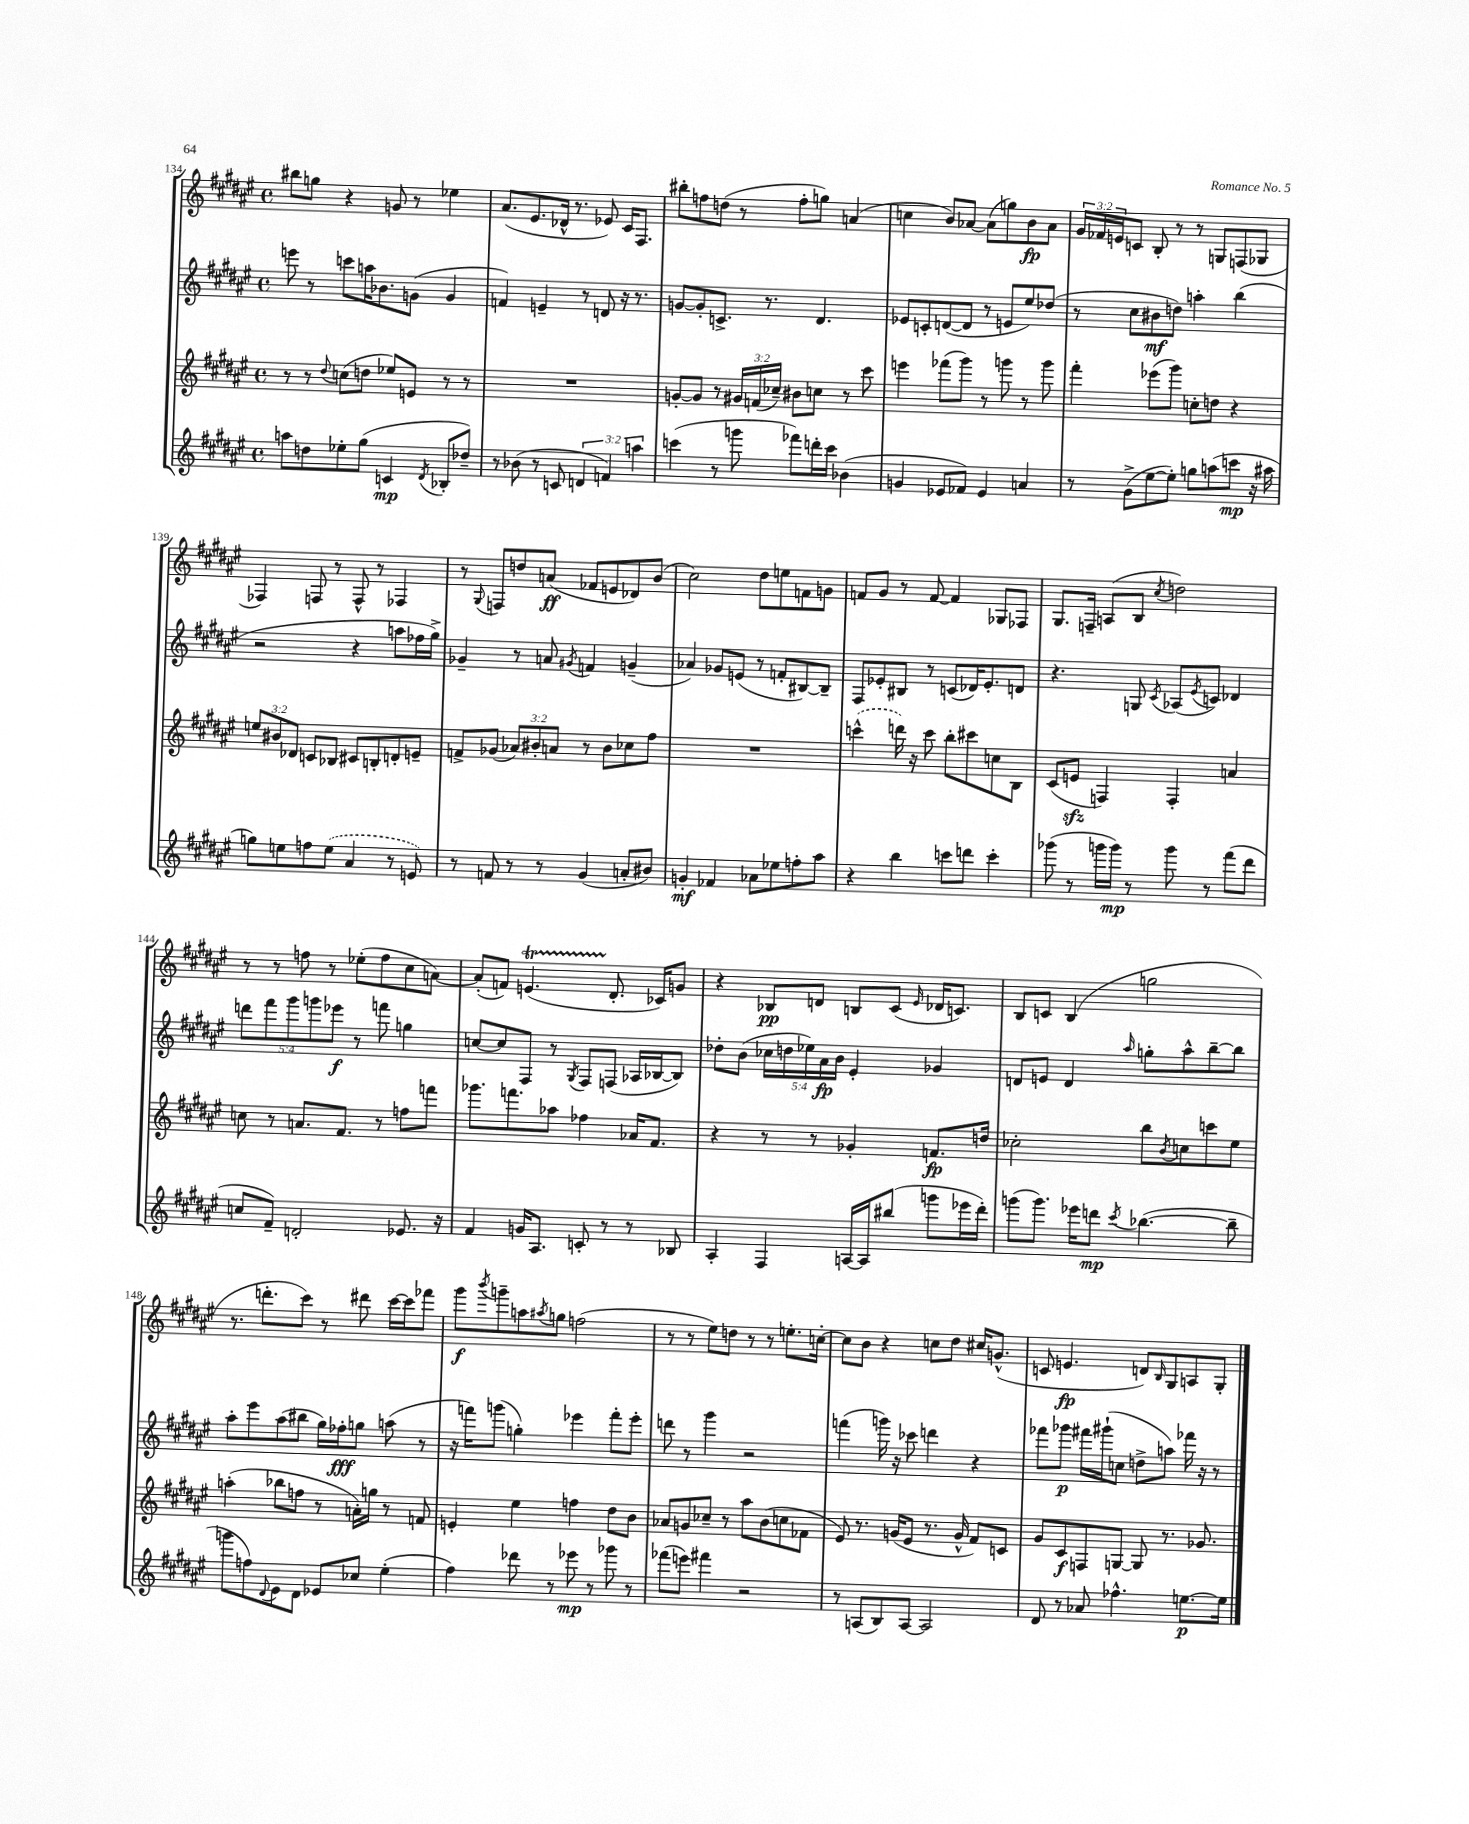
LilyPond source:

<<
\new StaffGroup <<
\new Staff = "s0" {
    \clef treble \key fis \major \defaultTimeSignature \time 4/4 \override Staff.TupletNumber.text = #tuplet-number::calc-fraction-text
    bis''8 g''8 r4 g'8 r8 ees''4 |
    ais'8.( eis'8. des'16-^ r8. ees'8) cis'16 fis8. |
    bis''8-. f''8 d''8( r8 f''8-. g''8) a'4( |
    c''4 b'8) aes'8~ aes'8( g''8) b'8\fp aes'8 |
    \tuplet 3/2 { gis'16 fes'16 e'16 } c'8 b8-. r8 r8 g8 f8( ges8 |
    fes4) f8 r8 f8-^ r8 fes4 |
    r8 \appoggiatura { gis8 } f8 d''8 a'8\ff( fes'8 e'8 des'8) b'8( |
    cis''2) dis''8 e''8 f'8 g'8 |
    f'8 gis'8 r8 f'8~ f'4 ges8 fes8 |
    gis8. f16-- a8( b8 \acciaccatura { cis''8 } d''2) |
    r8 r8 f''8 r8 ees''8-.( f''8 cis''8 a'8~) |
    a'8-.( f'8) e'4.\startTrillSpan( dis'8.-.\stopTrillSpan ces'16) g'8 |
    r4 bes8\pp d'8 b8 cis'8( \grace { eis'16 } des'16 c'8.) |
    b8 c'8 b4( g''2 |
    r8. d'''8.-. cis'''8) r8 dis'''8 cis'''16~ cis'''16 fes'''8 |
    gis'''8\f \acciaccatura { b'''8 } g'''8-- a''8 \acciaccatura { ais''8 } g''8 f''2( |
    r8 r8 eis''8) d''8 r8 r8 e''8.-. c''16~-. |
    c''8 b'8 r4 c''8 dis''8 cis''16 g'8.-^( |
    c'8 e'4.\fp d'8) \grace { b16 } gis8 a8 gis8-. \bar "|." |
}
\new Staff = "s1" {
    \clef treble \key fis \major \defaultTimeSignature \time 4/4 \override Staff.TupletNumber.text = #tuplet-number::calc-fraction-text
    e'''8 r8 c'''8 a''16 bes'8. g'8( g'4 |
    f'4) e'4-- r8 d'8 r16 r8. |
    g'8~ g'8-. c'8.-> r8. dis'4. |
    ees'8 c'8-. d'8~( d'8 r8 e'8 eis''8) des''8( |
    r8 cis''8 bis'8\mf d''8) a''4-. b''4( |
    r2 r4 a''8 fes''16 gis''16->) |
    ges'4-- r8 a'8 \acciaccatura { gis'8 } f'4 g'4--( |
    aes'4) ges'8 e'8( r8 f'8-. bis8~) bis8-- |
    fis8 ees'8-. bis8 r8 c'8( des'16) ees'8.-. d'8 |
    r4. g8 \acciaccatura { cis'8 } aes8( \acciaccatura { eis'8 } c'8) des'4 |
    \tuplet 5/4 { d'''8 fis'''8 gis'''8 g'''8 ees'''8\f } r8 f'''8 g''4 |
    c''8~ c''8 fis8 r8 \acciaccatura { gis8 } fis8 f8( aes16 bes16~ bes8) |
    des''8-. b'8( \tuplet 5/4 { ces''16 d''16 ees''16) ais'16\fp b'16 } eis'4-. ges'4 |
    d'8 e'8 d'4 \grace { ais''16 } g''8-. ais''8-^ b''8~-- b''8 |
    ais''8-. eis'''8 ais''8( bis''8 gis''16) fes''16-.\fff g''8 a''8( r8 |
    r16 f'''16) g'''8( g''4-.) ees'''4 f'''8-. ees'''8-. |
    d'''8 r8 gis'''4 r2 |
    f'''4( g'''16) r16 ces'''8 d'''4 r4 |
    fes'''8 ges'''8\p fis'''16 gis'''16-!( c''8 d''8-> a''8) fes'''16 r16 r8 \bar "|." |
}
\new Staff = "s2" {
    \clef treble \key fis \major \defaultTimeSignature \time 4/4 \override Staff.TupletNumber.text = #tuplet-number::calc-fraction-text
    r8 r8 \appoggiatura { dis''8 } c''8( d''8 ees''8) e'8 r8 r8 |
    R1 |
    g'8~-. g'8 r8 \tuplet 3/2 { gis'16 f'16( ces''16--) } bis'8 c''8 r8 cis'''8 |
    e'''4 fes'''8( gis'''8) r8 g'''8 r8 g'''8 |
    fis'''4-. ees'''8( gis'''8) c''8-. d''8 r4 |
    \tuplet 3/2 { e''8 bis'8 des'8 } c'8 bes8 cis'8 b8-. d'8-. e'8-- |
    f'8-> ges'8( \tuplet 3/2 { aes'8) bis'8-. a'8 } r8 bis'8 ces''8 fis''8 |
    R1 |
    \once \slurDashed c'''4-^( d'''16) r16 c'''8 b''8-. cis'''8 c''8 b8 |
    cis'8( e'8\sfz f4) f4-. a'4 |
    c''8 r8 a'8. fis'8. r8 f''8 f'''8 |
    ges'''8. f'''8. aes''8 fes''4 aes'16 fis'8. |
    r4 r8 r8 ges'4-. f'8.\fp d''16 |
    ces''2-. b''8 \acciaccatura { b'8 } c''8 c'''8 eis''8 |
    a''4-.( bes''8 f''8 r8 a'16-.) g''16 r8 f'8 |
    e'4-. eis''4 f''4 dis''8 b'8 |
    aes'8 g'8 ces''8-- r8 ais''8 b'8( c''8 fes'8 |
    eis'8) r8. g'16( eis'8 r8. g'16-^ fis'8) c'8 |
    gis'8 cis'8\f f8 g8~ g8 r8. ges'8. \bar "|." |
}
\new Staff = "s3" {
    \clef treble \key fis \major \defaultTimeSignature \time 4/4 \override Staff.TupletNumber.text = #tuplet-number::calc-fraction-text
    a''8 d''8 ees''8-. gis''8( c'4\mp \acciaccatura { dis'8 } bes8-. des''8--) |
    r8 bes'8( r8 c'8 \tuplet 3/2 { d'4 f'4) a''4 } |
    c'''4( r8 g'''8 fes'''8) d'''16-. c'''16 bes'4( |
    g'4 ees'8 fes'8) ees'4 a'4 |
    r8 gis'8->( eis''8~ eis''8-.) g''8 a''8( c'''8\mp r16 ais''16 |
    g''8) e''8 f''8 \once \slurDashed e''8( ais'4 r8 e'8) |
    r8 f'8 r8 r8 gis'4( a'8-. bis'8) |
    g'4-.\mf fes'4 aes'8 ees''8 f''8-. ais''8 |
    r4 b''4 c'''8 d'''8 c'''4-. |
    ges'''8( r8 g'''16 g'''16\mp) r8 g'''8 r8 fis'''8( dis'''8 |
    c''8 fis'8--) d'2-. ees'8. r16 |
    fis'4 g'16 ais8. c'8-. r8 r8 bes8 |
    ais4-. fis4 a16~ a16 bis''8( g'''8 ees'''16 dis'''16-.) |
    g'''8( g'''8.) ees'''16 d'''8\mp \acciaccatura { cis'''8 } bes''4.~( bes''8-- |
    g'''8 f''8) \appoggiatura { dis'8 } eis'8 dis'8 ees'8 ces''8 eis''4-.( |
    fis''4) des'''8 r8 ees'''8\mp r8 ges'''8 r8 |
    fes'''8( e'''8) fis'''4 r2 |
    r8 a8( b8) a8~ a2 |
    dis'8 r8 aes'8 fes''4.-^ e''8.~\p e''16 \bar "|." |
}
>>
>>
\layout { \context { \Score currentBarNumber = #134 } }
